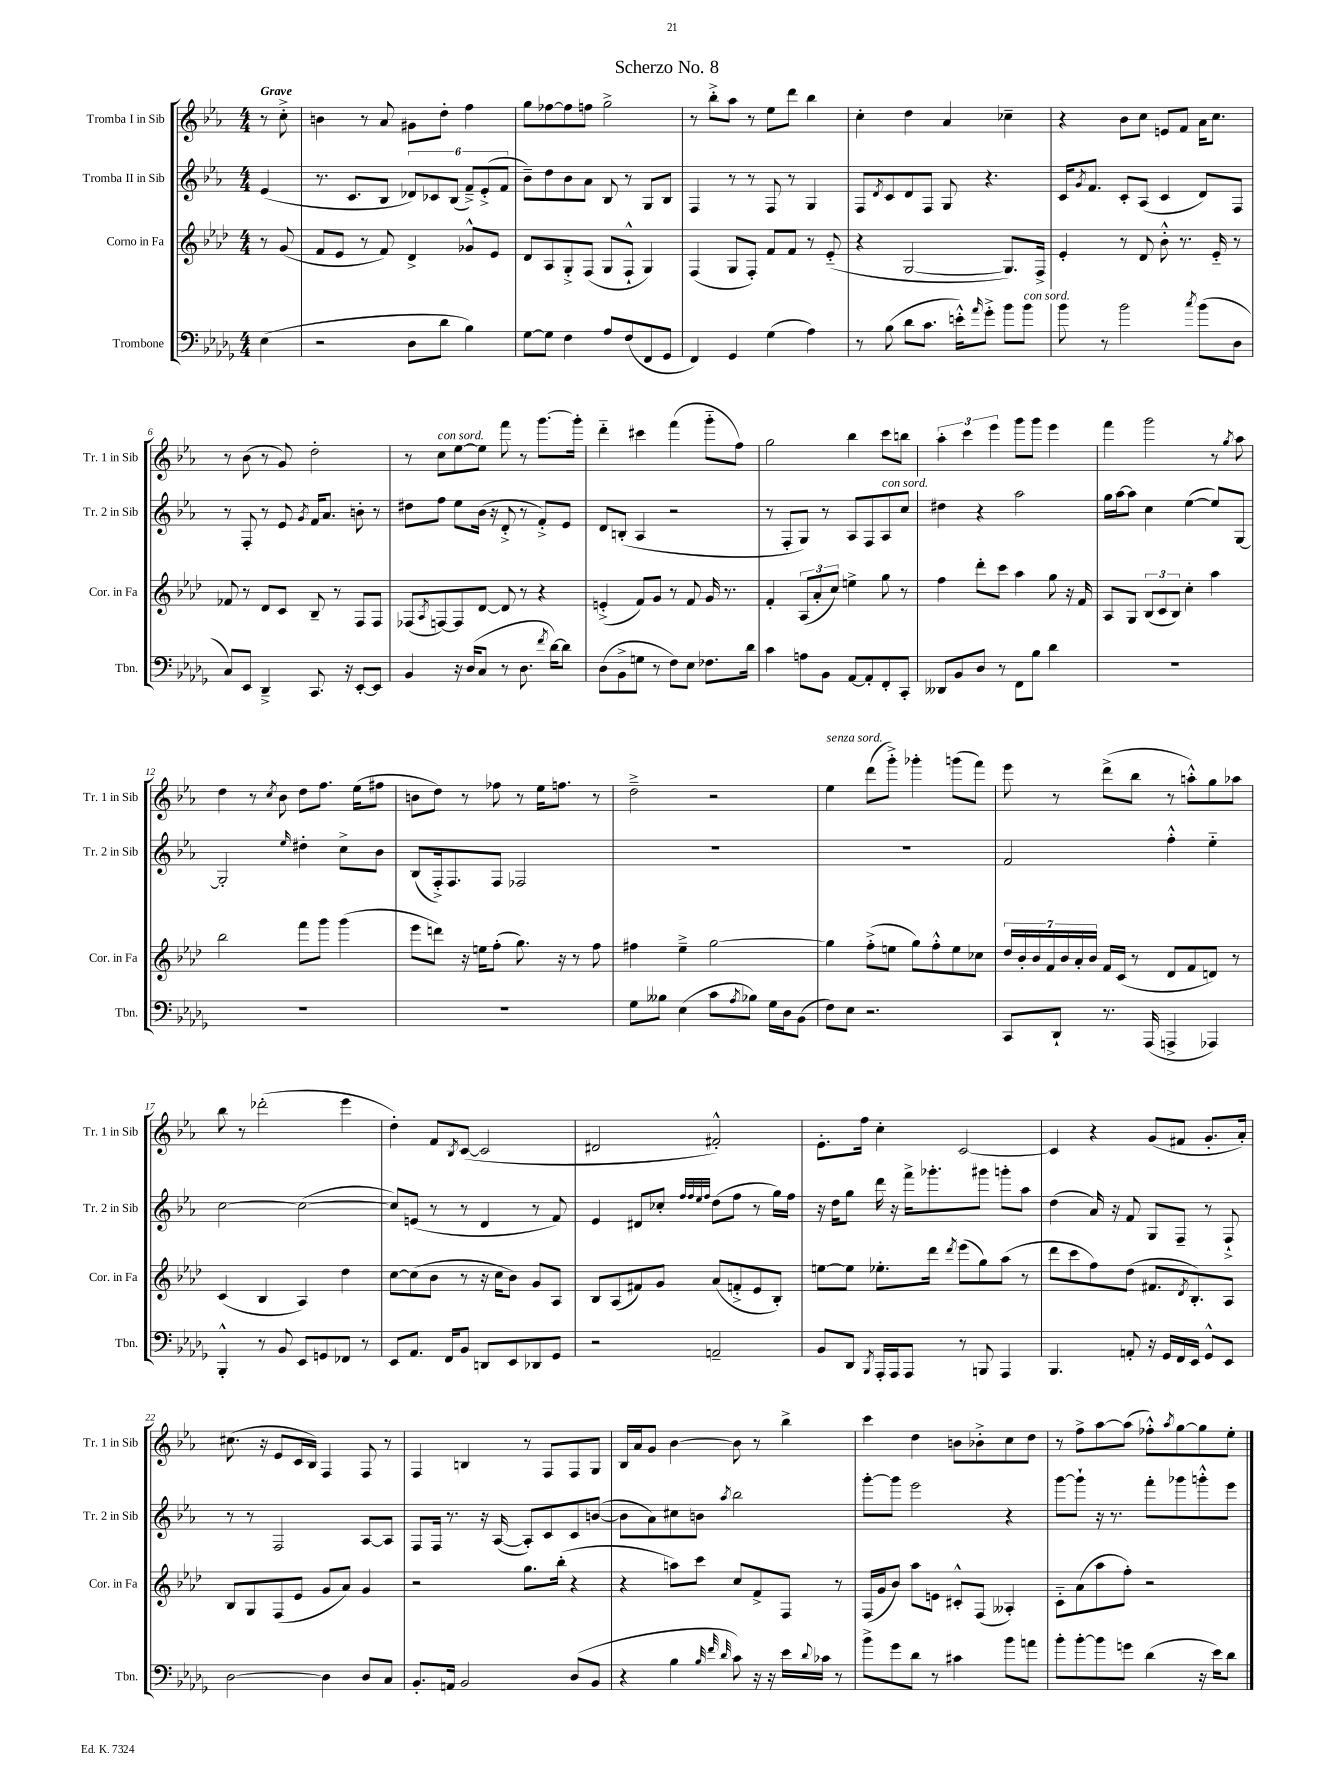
\header { title = "Scherzo No. 8" }
<<
\new StaffGroup <<
\new Staff = "s0" \with { instrumentName = "Tromba I in Sib" shortInstrumentName = "Tr. 1 in Sib" } {
    \clef treble \key ees \major \numericTimeSignature \time 4/4 \partial 4 \tempo "Grave"
    r8 c''8-.-> |
    b'4 r8 aes'8 gis'8 d''8-. f''4 |
    g''8 fes''8~ fes''8 f''8 g''2-> |
    r8 bes''8-.-> aes''8 r8 ees''8 d'''8 bes''4 |
    c''4-. d''4 aes'4 ces''4-- |
    r4 bes'8 c''8 e'8 f'8 aes'16 c''8. |
    r8 bes'8( r8 g'8) d''2-. |
    r8 c''8^\markup { \italic "con sord." } ees''8~ ees''8 f'''8 r8 g'''8.~ g'''16-. |
    d'''4-_ cis'''4 f'''4( g'''8-_ f''8) |
    g''2 bes''4 c'''8 b''8 |
    \tuplet 3/2 { aes''4-. c'''4 ees'''4 } g'''8 g'''8 ees'''4 |
    f'''4 g'''2 r8 \acciaccatura { g''8 } aes''8 |
    d''4 r8 \acciaccatura { c''8 } bes'8 d''8 f''8. ees''16( fis''8 |
    b'8 d''8) r8 fes''8 r8 ees''16 f''8. r8 |
    d''2---> r2 |
    ees''4^\markup { \italic "senza sord." } d'''8( g'''8-.->) ges'''4-. g'''8( f'''8) |
    ees'''8 r8 d'''8->( bes''8 r8 a''8-.-^) g''8 aes''8 |
    bes''8 r8 des'''2-.( ees'''4 |
    d''4-.) f'8 \acciaccatura { bes8 } c'8~( c'2 |
    dis'2 fis'2-.-^) |
    ees'8.-. f''16 c''4-. c'2~ |
    c'4 r4 g'8( fis'8 g'8.-. aes'16-.) |
    cis''8.( r16 ees'8 c'16 bes16) f4 f8 r8 |
    f4 b4 r8 f8 f8 g8 |
    bes16 aes'16 g'8 bes'4~ bes'8 r8 bes''4-> |
    c'''4 d''4 b'8 bes'8-.-> c''8 d''8 |
    r8 f''8-> aes''8~ aes''8( fes''8-.-^) \acciaccatura { aes''8 } g''8~ g''8 ees''8-. \bar "|." |
}
\new Staff = "s1" \with { instrumentName = "Tromba II in Sib" shortInstrumentName = "Tr. 2 in Sib" } {
    \clef treble \key ees \major \numericTimeSignature \time 4/4 \partial 4
    ees'4( |
    r8. c'8. bes8 \tuplet 6/4 { des'8) ces'8 bes8( f'8--->) ees'8-.->( f'8 } |
    bes'8--) d''8 bes'8 aes'8 bes8 r8 g8 bes8 |
    f4 r8 r8 f8 r8 g4 |
    f8 \acciaccatura { d'8 } c'8 d'8 f8 g8 r4. |
    c'16 \acciaccatura { g'8 } f'8. c'8-. aes8( c'4 d'8) f8 |
    r8 f8-. r8 ees'8 \acciaccatura { g'8 } f'16 aes'8. b'8-. r8 |
    dis''8 f''8 ees''8 bes'16( r16 d'8-.-> r8 f'8-.->) ees'8 |
    d'8 b8-.( aes4 r2 |
    r8 f8-. g8) r8 aes8 f8 aes8^\markup { \italic "con sord." } c''8 |
    dis''4 r4 aes''2 |
    g''16 aes''16~ aes''8 c''4 ees''4~( ees''8) g8~ |
    g2-. \grace { ees''16 } dis''4-. c''8-> bes'8 |
    bes8( f16-.->) f8. f8 fes2 |
    R1 |
    R1 |
    f'2 f''4-.-^ ees''4-_ |
    c''2~ c''2~( |
    c''8) e'8( r8 r8 d'4 r8 f'8) |
    ees'4 dis'8 ces''8-. \grace { f''32 f''32 ees''32 f''32 } d''8( f''8 r8 g''16) f''16 |
    r16 d''16 g''8 d'''16 r16 f'''16-> ges'''8.-. gis'''8 g'''8-. aes''8 |
    d''4( aes'16) r16 f'8 g8 f8-- r8 f8-!-> |
    r8 r8 f2 aes8~ aes8 |
    f8 f16 r8. r16 aes16~( aes8-.) c'8 c'8 b'8~( |
    b'8 aes'8) cis''8 b'8 \acciaccatura { aes''8 } bes''2 |
    g'''8~-. g'''8 ees'''2 r4 |
    g'''8~ g'''8-! r16 r8. f'''8-. ges'''8 g'''8-.-^ ees'''8 \bar "|." |
}
\new Staff = "s2" \with { instrumentName = "Corno in Fa" shortInstrumentName = "Cor. in Fa" } {
    \clef treble \key aes \major \numericTimeSignature \time 4/4 \partial 4
    r8 g'8( |
    f'8 ees'8 r8 f'8) des'4-> ges'8-^ ees'8 |
    des'8 aes8 g8-.-> f8( g8 f8-!-^ g4) |
    f4( g8 f8-.) f'8 f'8 r8 ees'8-_( |
    r4 g2~ g8.) f16-> |
    ees'4-. r8 des'8 bes'8-.-^ r8. ees'16-_ r8 |
    fes'8 r8 des'8 c'8 bes8-- r8 f8 f8 |
    fes8( \acciaccatura { aes8 } f8~) f8 des'8~ des'8 r8 r4 |
    e'4-.->( f'8) g'8 r8 f'8 g'16 r8. |
    f'4-. \tuplet 3/2 { aes8( aes'8-. c''8) } e''4-> g''8 r8 |
    f''4 des'''8-. c'''8 aes''4 g''8 r16 f'16 |
    aes8 g8 \tuplet 3/2 { bes8( c'8 bes8) } c''4-. aes''4 |
    bes''2 f'''8 g'''8 g'''4( |
    ees'''8 d'''8) r16 e''16 f''8-.( g''8.) r16 r8 f''8 |
    fis''4 ees''4---> g''2~ |
    g''4 f''8-.->( e''8 g''8) f''8-.-^ e''8 ces''8 |
    \tuplet 7/4 { des''16 bes'16-. bes'16 f'16 bes'16 aes'16-. bes'16 } f'16 c'16( r8 des'8 f'8 d'8) r8 |
    c'4( bes4 aes4) des''4 |
    c''8~ c''8( bes'8 r8 r16 c''16 bes'8) g'8 aes8 |
    bes8 aes8( fis'8) g'8 aes'8( f'8-.-> ees'8 bes8-.) |
    e''8~ e''8 ees''8.-. des'''16 \acciaccatura { des'''8 } ees'''8( g''8) aes''8( r8 |
    des'''8 c'''8 f''8) des''8( fis'8. \acciaccatura { des'8 } bes8.-.) aes8 |
    bes8 g8 f8( ees'8 g'8 aes'8) g'4 |
    r2 g''8. bes''16-.( r4 |
    r4 a''8) c'''8 c''8 f'8-> f8 r8 |
    f16( g'16 bes'8) aes''8 e'8 cis'8-.-^ f8( aeses4-.) |
    c'8-_ aes'8( aes''8 f''8-.) r2 \bar "|." |
}
\new Staff = "s3" \with { instrumentName = "Trombone" shortInstrumentName = "Tbn." } {
    \clef bass \key des \major \numericTimeSignature \time 4/4 \partial 4
    ees4( |
    r2 des8 des'8 bes4) |
    ges8~ ges8 f4 aes8 f8( f,8 ges,8 |
    f,4) ges,4 ges4( aes4) |
    r8 bes8( des'8 c'8. e'16-.-^) \grace { aes'16 } ges'8-.-> bes'8 bes'8^\markup { \italic "con sord." } |
    bes'8 r8 bes'2 \acciaccatura { c''8 } bes'8( des8 |
    c8) ees,8 des,4---> c,8. r16 ees,8~-. ees,8 |
    bes,4 r16 des16( c8 r8 des8. \acciaccatura { f'8 } des'16~) des'8 |
    des8( bes,8-> g8 r8 f8) ees8 fes8. des'16 |
    c'4 a8 bes,8 aes,8~ aes,8-. f,8-. c,8-. |
    deses,8 bes,8 des8 r8 f,8 bes8 des'4 |
    R1 |
    R1 |
    R1 |
    ges8 beses8 ees4( c'8 \acciaccatura { aes8 } bes8) ges16 des16 bes,8( |
    f8) ees8 r2. |
    c,8 des,8-! r8. aes,,16( a,,4-> aes,,4) |
    bes,,4-.-^ r8 bes,8 ees,8 g,8 fes,8 r8 |
    ees,8 aes,8. f,16 bes,8 d,8 ees,8 des,8 ges,8 |
    r2 a,2-- |
    bes,8 des,8 \acciaccatura { bes,,8 } aes,,16-. aes,,16 aes,,8 r8 b,,8 aes,,4 |
    bes,,4. a,8-. r16 ges,16 f,16 ees,16 ges,8-^ ees,8 |
    des2~ des4 des8 c8 |
    bes,8.-. a,16 bes,2 des8( bes,8 |
    r4 bes4 \grace { bes32 f'32 des'32 } c'8) r16 r16 ees'16 \appoggiatura { des'8 } ces'16 r8 |
    bes'8-> ges'8 des'8 r8 cis'4 bes'8 a'8 |
    bes'8-. bes'8~-. bes'8 g'8 des'4( r16 ees'16) des'8 \bar "|." |
}
>>
>>
